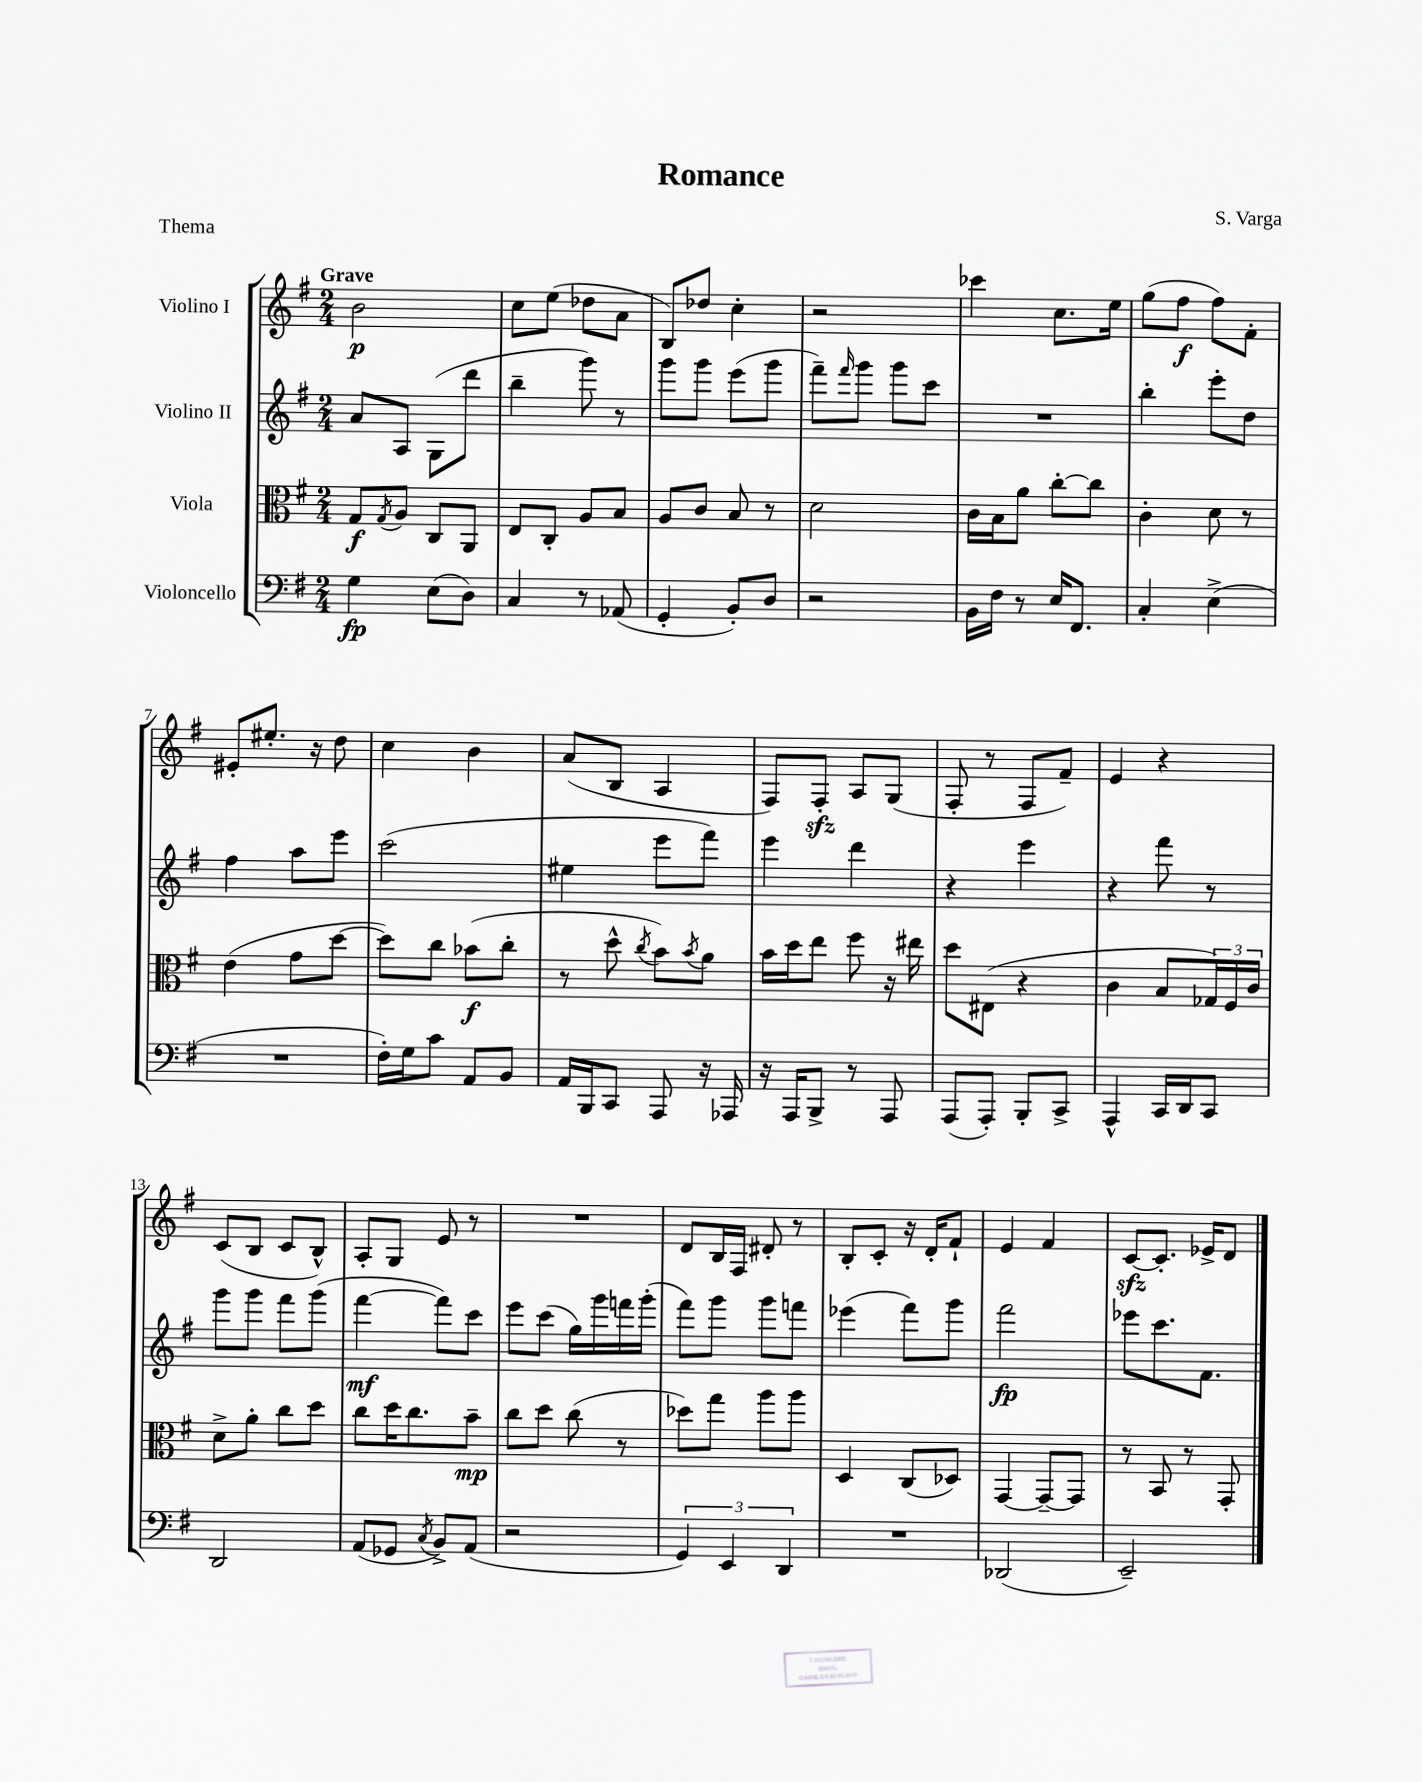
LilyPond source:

\header { title = "Romance" composer = "S. Varga" piece = "Thema" }
<<
\new StaffGroup <<
\new Staff = "s0" \with { instrumentName = "Violino I" } {
    \clef treble \key g \major \numericTimeSignature \time 2/4 \tempo "Grave"
    b'2\p |
    c''8 e''8( des''8 a'8 |
    b8) des''8 c''4-. |
    r2 |
    ces'''4 c''8. e''16 |
    g''8( fis''8\f fis''8) fis'8-. |
    eis'8-. eis''8.-. r16 d''8 |
    c''4 b'4 |
    a'8( b8 a4 |
    fis8) fis8-.\sfz a8 g8( |
    fis8-. r8 fis8 fis'8--) |
    e'4 r4 |
    c'8( b8 c'8 b8-^) |
    a8-. g8 e'8 r8 |
    R2 |
    d'8 b16 fis16 dis'8-. r8 |
    b8-. c'8-. r16 d'16-. fis'8-! |
    e'4 fis'4 |
    c'8~\sfz c'8.-. ees'16-> d'8 \bar "|." |
}
\new Staff = "s1" \with { instrumentName = "Violino II" } {
    \clef treble \key g \major \numericTimeSignature \time 2/4
    a'8 a8 g8( d'''8 |
    b''4-- g'''8) r8 |
    g'''8 g'''8 e'''8( g'''8 |
    fis'''8--) \grace { fis'''16 } g'''8 g'''8 c'''8 |
    R2 |
    b''4-. e'''8-. d''8 |
    fis''4 a''8 e'''8 |
    c'''2( |
    eis''4 e'''8 fis'''8) |
    e'''4 d'''4 |
    r4 e'''4 |
    r4 fis'''8 r8 |
    g'''8 g'''8 fis'''8 g'''8( |
    fis'''4~\mf fis'''8) c'''8 |
    e'''8 c'''8( g''16) g'''16 f'''16 g'''16-.( |
    fis'''8) g'''8 g'''8 f'''8 |
    ees'''4( fis'''8) g'''8 |
    fis'''2\fp |
    ees'''8 c'''8. fis'8. \bar "|." |
}
\new Staff = "s2" \with { instrumentName = "Viola" } {
    \clef alto \key g \major \numericTimeSignature \time 2/4
    g8\f \acciaccatura { g8 } a8 c8 a,8 |
    e8 c8-. a8 b8 |
    a8 c'8 b8 r8 |
    d'2 |
    c'16 b16 a'8 c''8~-. c''8 |
    c'4-. d'8 r8 |
    e'4( g'8 d''8~ |
    d''8) c''8 bes'8\f( c''8-. |
    r8 d''8-^ \acciaccatura { c''8 } b'8) \acciaccatura { b'8 } a'8 |
    b'16 d''16 e''8 fis''8 r16 eis''16 |
    d''8 eis8( r4 |
    c'4 b8 \tuplet 3/2 { ges16) fis16 c'16 } |
    d'8-> a'8-. c''8 d''8 |
    c''8 d''16 c''8. b'8--\mp |
    c''8 d''8 c''8( r8 |
    des''8) g''8 a''8 a''8 |
    d4 c8( des8) |
    g,4~ g,8~-- g,8 |
    r8 b,8 r8 g,8-. \bar "|." |
}
\new Staff = "s3" \with { instrumentName = "Violoncello" } {
    \clef bass \key g \major \numericTimeSignature \time 2/4
    g4\fp e8( d8) |
    c4 r8 aes,8( |
    g,4-. b,8-.) d8 |
    r2 |
    b,16 fis16 r8 e16 fis,8. |
    c4-. e4->( |
    R2 |
    fis16-.) g16 c'8 a,8 b,8 |
    a,16 b,,16 c,8 a,,8 r16 aes,,16 |
    r16 a,,16 b,,8-> r8 a,,8 |
    a,,8( a,,8-.) b,,8-. c,8-> |
    a,,4-^ c,16 d,16 c,8 |
    d,2 |
    a,8( ges,8 \acciaccatura { c8 } b,8->) a,8( |
    r2 |
    \tuplet 3/2 { g,4) e,4 d,4 } |
    R2 |
    des,2( |
    e,2--) \bar "|." |
}
>>
>>
